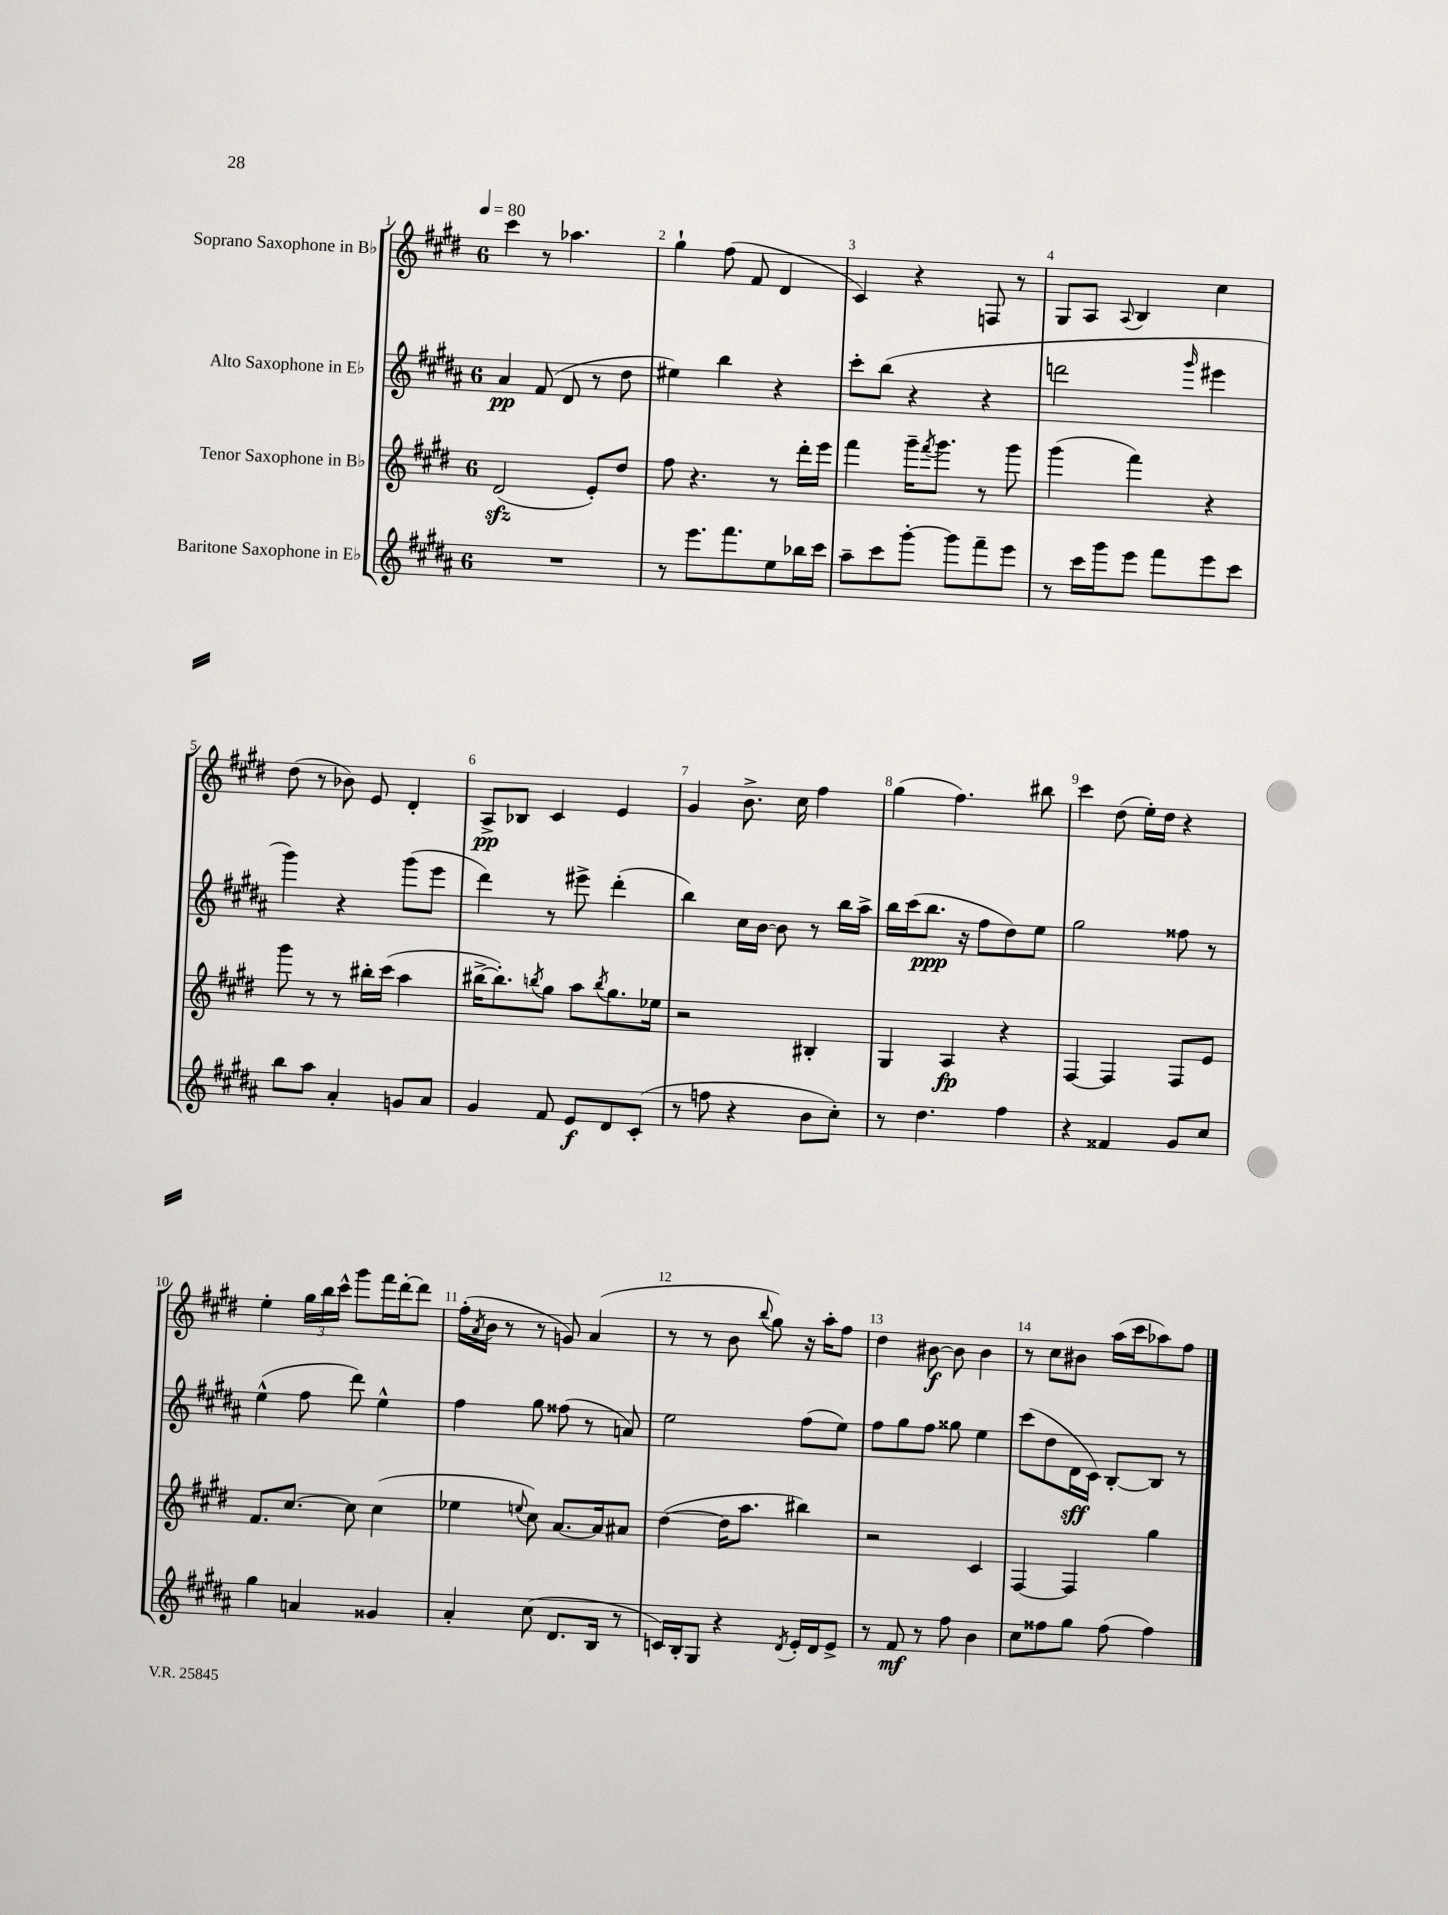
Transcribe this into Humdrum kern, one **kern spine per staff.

**kern	**kern	**kern	**kern
*staff4	*staff3	*staff2	*staff1
*clefG2	*clefG2	*clefG2	*clefG2
*k[f#c#g#d#a#]	*k[f#c#g#d#]	*k[f#c#g#d#a#]	*k[f#c#g#d#]
*M6/8	*M6/8	*M6/8	*M6/8
*MM80	*MM80	*MM80	*MM80
2.r	(2d#	4a#	4ccc#
.	.	(8f#	8r
.	.	8d#	4.aa-
.	8e')	8r	.
.	8dd#	8dd#	.
=	=	=	=
8r	8ff#	4ee#)	4gg#`
8.eee	4.r	.	.
.	.	4bb	(8ff#
8.fff#	.	.	.
.	.	.	8f#
8ee	8r	4r	4d#
16bb-	16ddd#'	.	.
16ccc#	16eee	.	.
=	=	=	=
8aa#~	4fff#	8ccc#'	4c#)
8ccc#	.	(8bb	.
[8ggg#'	16ggg#~	4r	4r
.	8qfff#	.	.
.	8.ggg#	.	.
8ggg#]	.	.	.
8fff#~	8r	4r	8F
8eee	8ggg#	.	8r
=	=	=	=
8r	(4ggg#	2ddd	8G#
16ccc#	.	.	8A
16ggg#	.	.	.
.	.	.	8qqA
8eee	4fff#)	.	4B
8fff#	.	.	.
.	.	16qqggg#	.
8eee	4r	4eee#	4cc#
8ccc#	.	.	.
=	=	=	=
8bb	8ggg#	4ggg#)	(8dd#
8aa#	8r	.	8r
4a#'	8r	4r	8b-)
.	16bb#'	.	8e
.	(16ccc#	.	.
8g	4aa	(8ggg#	4d#'
8a#	.	8eee	.
=	=	=	=
4g#	[16bb#^	4ddd#)	8A^
.	8.bb#'])	.	.
.	.	.	8B-
.	8qbb	.	.
8f#	8gg#	8r	4c#
8e	8aa	8eee#^	.
.	8qbb	.	.
8d#	8.gg#	(4ddd#'	4e
(8c#'	.	.	.
.	16ee-	.	.
=	=	=	=
8r	2r	4bb)	4g#
8ff	.	.	.
4r	.	16cc#	8.b^
.	.	[16b	.
.	.	8b]	.
.	.	.	16cc#
8b	4B#'	8r	4ff#
8cc#')	.	16bb	.
.	.	16aa#^	.
=	=	=	=
8r	4G#	16bb	(4gg#
.	.	(16ccc#	.
4.dd#	.	8.bb	.
.	4A	.	4.ff#)
.	.	16r	.
.	.	8ff#	.
4ff#	4r	8dd#)	.
.	.	8ee	8bb#
=	=	=	=
4r	[4F#	2gg#	4ccc#
4f##	4F#]	.	(8dd#
.	.	.	16ee')
.	.	.	16dd#
8g#	8F#	8ff##	4r
8cc#	8e	8r	.
=	=	=	=
4gg#	8.f#	(4ee^^	4ee'
.	[8.cc#	.	.
4a	.	8ff#	24gg#
.	.	.	24bb
.	.	.	24ccc#^^
.	8cc#]	8ddd#)	8ggg#
4g##	(4cc#	4ee^^	16fff#
.	.	.	[16ddd#'
.	.	.	8ddd#]
=	=	=	=
4a#'	4ee-	4ff#	(16ff#'
.	.	.	8qa
.	.	.	16b
.	.	.	8r
.	8qqee	.	.
(8cc#	8cc#)	8gg#	8r
8.d#	[8.a	(8ff##	8g)
.	.	8r	(4a
16B	16a]	.	.
8r	8a#	8a)	.
=	=	=	=
16c)	([4dd#	2ee	8r
16B'	.	.	.
8G#	.	.	8r
4r	16dd#]	.	8b
.	8.aa	.	.
.	.	.	8qqbb
.	.	.	8gg#)
8qd#	.	.	.
16e'	4bb#)	(8ff#	16r
16d#	.	.	16aa'
8e^	.	8ee)	8ff#
=	=	=	=
8r	2r	8ff#	4dd#
8f#	.	8gg#	.
8r	.	8ff#	[8b#
8ff#	.	8gg##	8b#]
4b	4c#	4ee	4b#
=	=	=	=
8cc#	[4F#	(8ccc#	8r
8ff##	.	8dd#	8cc#
8gg#	4F#]	16d#	8b#
.	.	16c#)	.
(8ff##	.	[8B'	(16aa
.	.	.	16ccc#
4ff##)	4gg#	8B]	8aa-)
.	.	8r	8ff#
==	==	==	==
*-	*-	*-	*-
